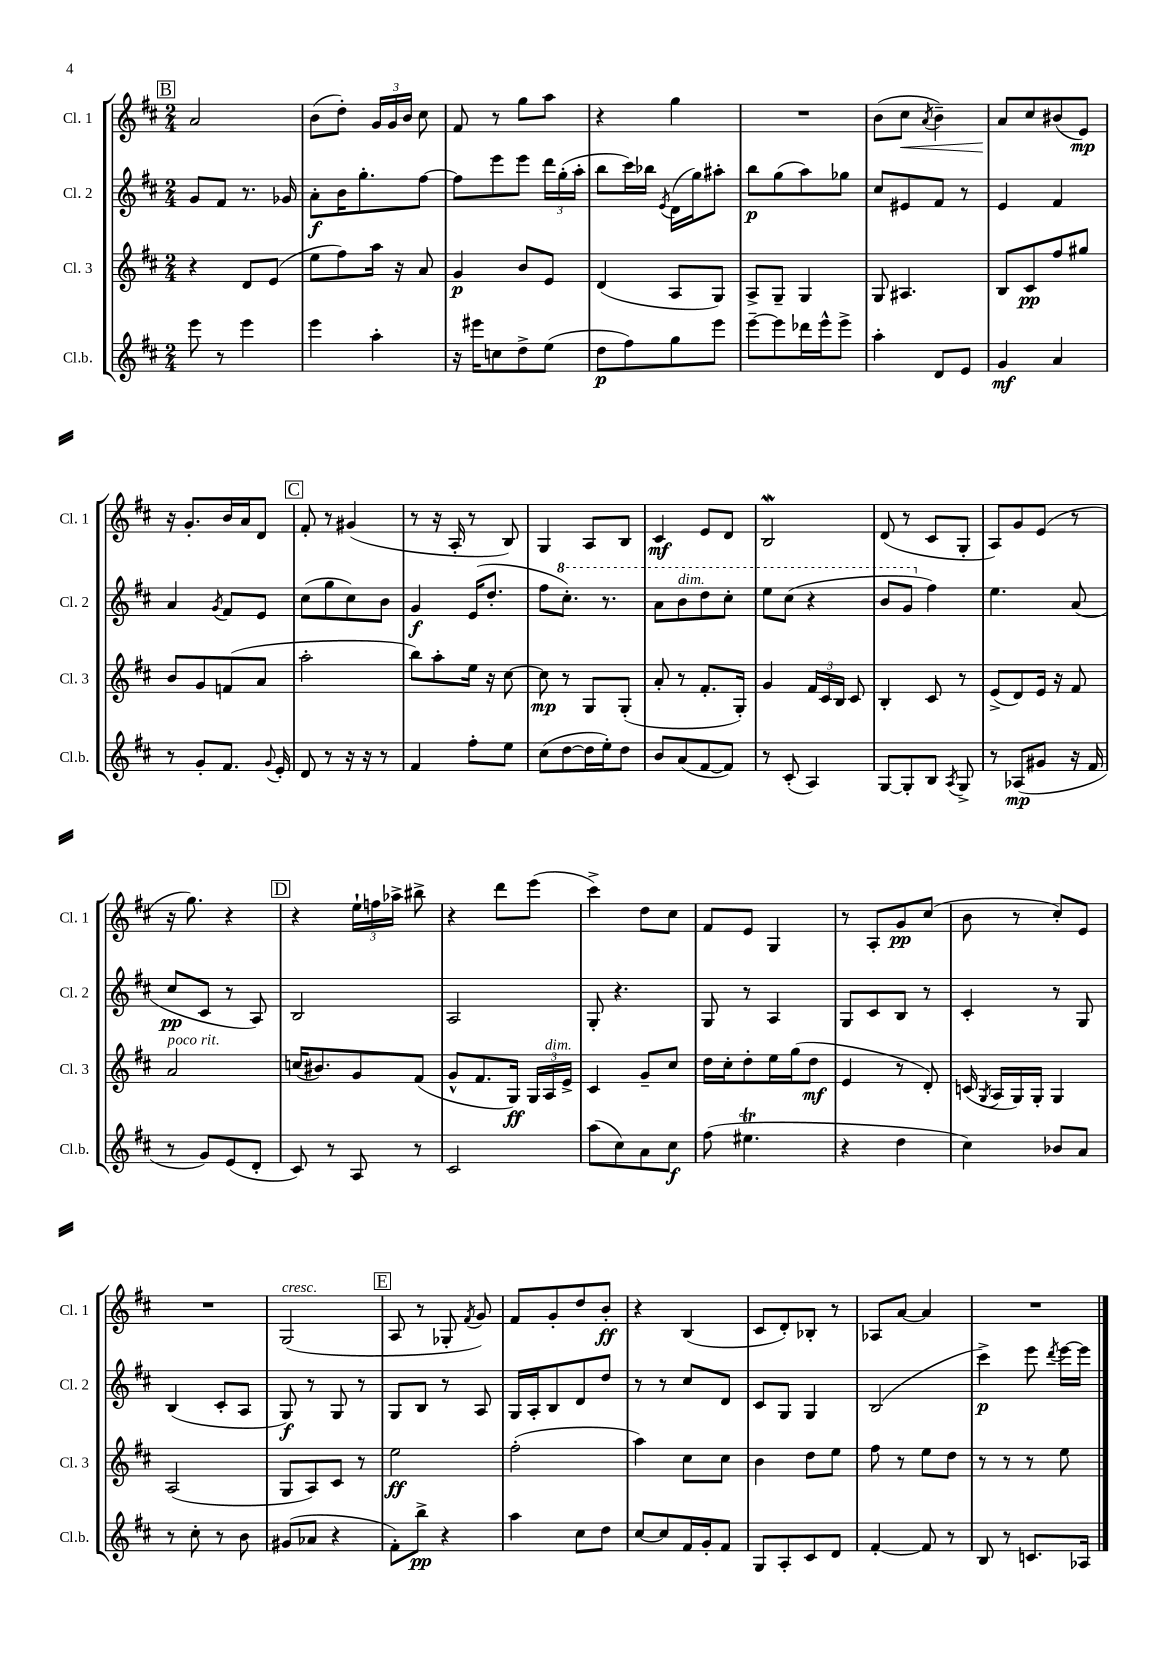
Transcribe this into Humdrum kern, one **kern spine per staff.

**kern	**kern	**kern	**kern
*staff4	*staff3	*staff2	*staff1
*clefG2	*clefG2	*clefG2	*clefG2
*k[f#c#]	*k[f#c#]	*k[f#c#]	*k[f#c#]
*M2/4	*M2/4	*M2/4	*M2/4
8eee\	4r	8g/L	2a/
8r	.	8f#/J	.
4eee\	8d/L	8.r	.
.	(8e/J	.	.
.	.	16g-/	.
=	=	=	=
4eee\	8ee\L	8a'\L	(8b\L
.	8ff#\)	16b\K	8dd'\J)
.	.	8.gg'\	.
4aa'\	16aa\Jk	.	24g/LL
.	.	.	24g/
.	16r	.	.
.	.	.	24b/JJ
.	8a/	[8ff#\J	8cc#\
=	=	=	=
16r	4g/	8ff#\]L	8f#/
16eee#\LK	.	.	.
8cc\	.	8eee\	8r
8dd^\	8b/L	8eee\J	8gg\L
(8ee\J	8e/J	24ddd\LL	8aa\J
.	.	(24gg'\	.
.	.	24aa'\JJ	.
=	=	=	=
8dd\L	(4d/	8bb\L	4r
8ff#\)	.	16ccc#\L)	.
.	.	16bb-\JJ	.
.	.	8qe/	.
8gg\	8A/L	(16d\LL	4gg\
.	.	16gg\J)	.
8eee\J	8G/J)	8aa#'\J	.
=	=	=	=
[8eee~\L	8A^/L	8bb\L	2r
8eee\]	8G~/J	(8gg\	.
16ddd-\L	4G/	8aa\)	.
16eee^^\J	.	.	.
8eee^\J	.	8gg-\J	.
=	=	=	=
4aa'\	8G/	8cc#/L	(8b\L
.	4.A#/	8e#/	8cc#\J
.	.	.	8qa/
8d/L	.	8f#/J	4b~\)
8e/J	.	8r	.
=	=	=	=
4g/	8B/L	4e/	8a/L
.	8c#/	.	8cc#/
4a/	8ff#/	4f#/	(8b#/
.	8gg#/J	.	8e/J)
=	=	=	=
8r	8b/L	4a/	16r
.	.	.	8.g'/L
8g'/L	8g/	.	.
.	.	8qg/	.
8.f#/J	(8f/	8f#/L	16b/L
.	.	.	16a/J
.	8a/J	8e/J	8d/J
8qqg/	.	.	.
16e'/	.	.	.
=	=	=	=
8d/	2aa'\	(8cc#\L	8f#'/
8r	.	8gg\	8r
16r	.	8cc#\)	(4g#/
16r	.	.	.
8r	.	8b\J	.
=	=	=	=
4f#/	8bb\L)	4g/	8r
.	8aa'\	.	16r
.	.	.	16A'/
8ff#'\L	16ee\Jk	(16e/LK	8r
.	16r	8.dd'/J	.
8ee\J	[8cc#\	.	8B/)
=	=	=	=
(8cc#\L	8cc#\]	8ff#\L	4G/
[8dd\	8r	8.ccc#'\J)	.
16dd\]L	8G/L	.	8A/L
16ee'\J)	.	8.r	.
8dd\J	(8G'/J	.	8B/J
=	=	=	=
8b/L	8a'/	8aa\L	4c#/
(8a/	8r	8bb\	.
[8f#/	8.f#'/L	8ddd\	8e/L
8f#/]J)	.	8ccc#'\J	8d/J
.	16G'/Jk)	.	.
=	=	=	=
8r	4g/	8eee\L	2B/
(8c#'/	.	(8ccc#\J	.
4A/)	24f#/LL	4r	.
.	24c#/	.	.
.	24B/JJ	.	.
.	8c#/	.	.
=	=	=	=
[8G/L	4B'/	8bb/L	(8d/
8G'/]	.	8gg/J	8r
8B/J	8c#/	4ff#\)	8c#/L
8qA/	.	.	.
8G^/	8r	.	8G'/J
=	=	=	=
8r	(8e^/L	4.ee\	8A/L)
(8A-/L	8d/)	.	8g/
8g#/J	16e/Jk	.	(8e/J
.	16r	.	.
16r	8f#/	(8a/	8r
16f#/	.	.	.
=	=	=	=
8r	2a/	8cc#/L	16r
.	.	.	8.gg\)
8g/L)	.	8c#/J	.
(8e/	.	8r	4r
8d'/J	.	8A/)	.
=	=	=	=
8c#/)	(16cc/LK	2B/	4r
.	8.b#/)	.	.
8r	.	.	.
8A/	8g/	.	24ee`\LL
.	.	.	24ff\
.	.	.	24aa-^\JJ
8r	(8f#/J	.	8bb#^\
=	=	=	=
2c#/	8g^^/L	2A/	4r
.	8.f#/	.	.
.	.	.	8ddd\L
.	16G/Jk)	.	.
.	24G/LL	.	(8eee\J
.	24A/	.	.
.	24e^/JJ	.	.
=	=	=	=
(8aa\L	4c#/	8G'/	4ccc#^\)
8cc#\)	.	4.r	.
8a\	8g~/L	.	8dd\L
8cc#\J	8cc#/J	.	8cc#\J
=	=	=	=
(8ff#\	16dd\LL	8G/	8f#/L
.	16cc#'\J	.	.
4.ee#\	8dd'\	8r	8e/J
.	16ee\L	4A/	4G/
.	(16gg\J	.	.
.	8dd\J	.	.
=	=	=	=
4r	4e/	8G/L	8r
.	.	8c#/	8A'/L
4dd\	8r	8B/J	8g/
.	8d'/)	8r	(8cc#/J
=	=	=	=
4cc#\)	(16c/	4c#'/	8b\
.	8qG/	.	.
.	16A/LL	.	.
.	16G/)	.	8r
.	16G'/JJ	.	.
8b-/L	4G/	8r	8cc#'/L)
8a/J	.	8G/	8e/J
=	=	=	=
8r	(2A/	(4B/	2r
8cc#'\	.	.	.
8r	.	8c#'/L	.
8b\	.	8A/J	.
=	=	=	=
(8g#/L	8G/L	8G/)	(2G/
8a-/J	8A/)	8r	.
4r	8c#/J	8G/	.
.	8r	8r	.
=	=	=	=
8f#'\L)	2ee\	8G/L	8A/
8bb^\J	.	8B/J	8r
4r	.	8r	8G-'/
.	.	.	8qf#/
.	.	8A/	8g/)
=	=	=	=
4aa\	(2ff#'\	16G/LL	8f#/L
.	.	16A'/J	.
.	.	8B/	8g'/
8cc#\L	.	8d/	8dd/
8dd\J	.	8dd/J	8b'/J
=	=	=	=
[8cc#/L	4aa\)	8r	4r
8cc#/]	.	8r	.
16f#/L	8cc#\L	8cc#/L	(4B/
16g'/J	.	.	.
8f#/J	8cc#\J	8d/J	.
=	=	=	=
8G/L	4b\	8c#/L	8c#/L
8A'/	.	8G/J	8d'/)
8c#/	8dd\L	4G/	8B-'/J
8d/J	8ee\J	.	8r
=	=	=	=
[4f#'/	8ff#\	(2B/	8A-/L
.	8r	.	[8a/J
8f#/]	8ee\L	.	4a/]
8r	8dd\J	.	.
=	=	=	=
8B/	8r	4ccc#^\)	2r
8r	8r	.	.
8.c/L	8r	8eee\	.
.	.	8qddd/	.
.	8ee\	[16eee\LL	.
16A-/Jk	.	16eee\]JJ	.
==	==	==	==
*-	*-	*-	*-
